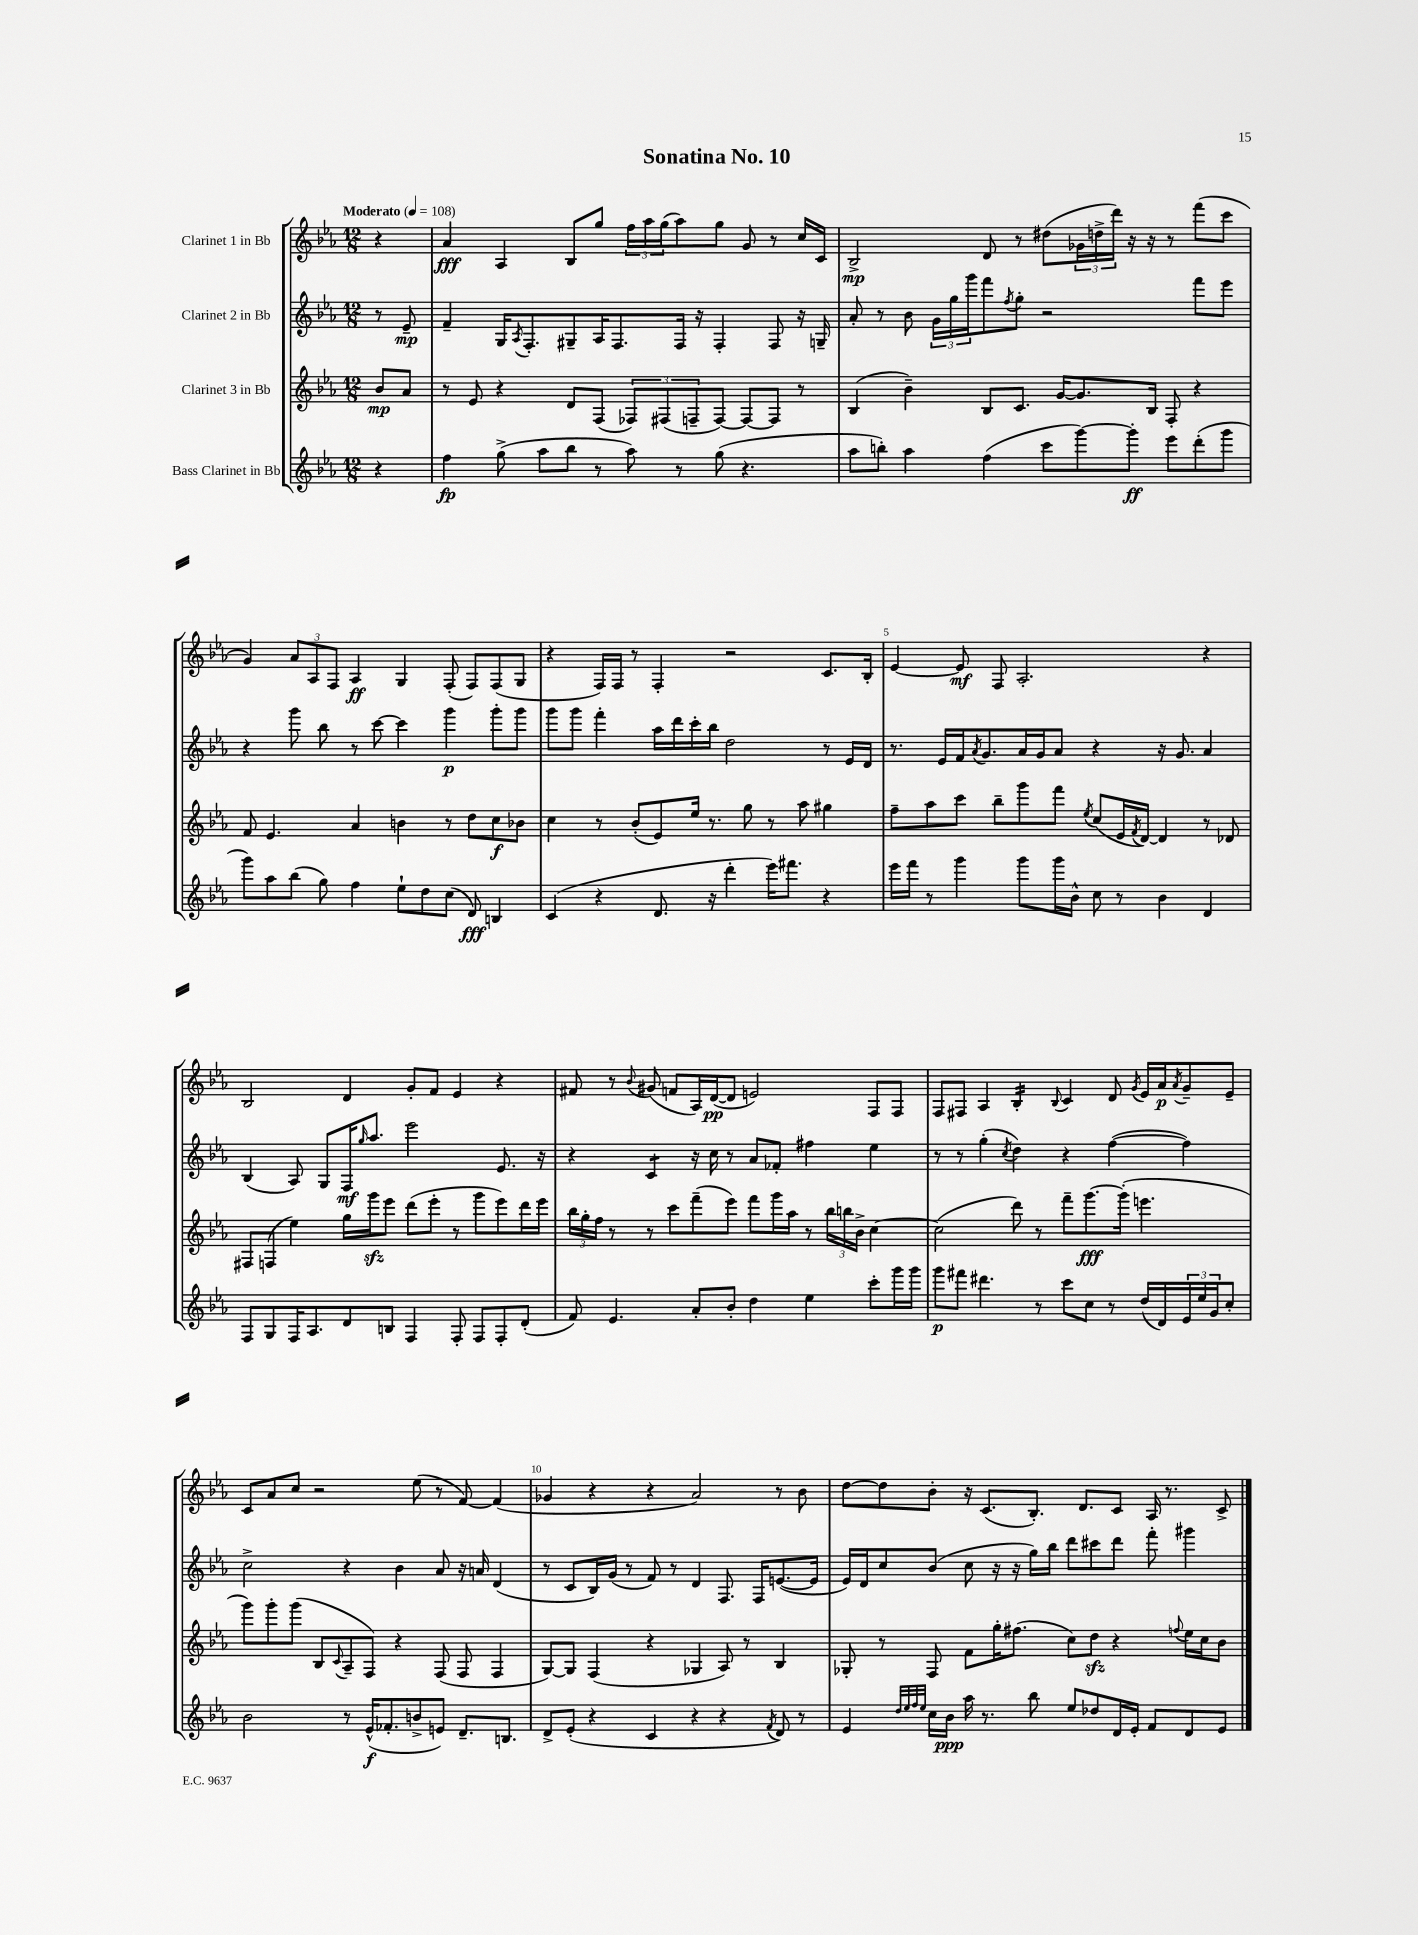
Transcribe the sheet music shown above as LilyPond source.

\header { title = "Sonatina No. 10" }
<<
\new StaffGroup <<
\new Staff = "s0" \with { instrumentName = "Clarinet 1 in Bb" } {
    \clef treble \key ees \major \numericTimeSignature \time 12/8 \partial 4 \tempo "Moderato" 4 = 108
    r4 |
    aes'4\fff aes4 bes8 g''8 \tuplet 3/2 { f''16 aes''16 g''16( } aes''8) g''8 g'8 r8 c''16 c'16 |
    bes2->\mp d'8 r8 dis''8( \tuplet 3/2 { ges'16 d''16-> d'''16) } r16 r16 r8 f'''8( c'''8 |
    g'4) \tuplet 3/2 { aes'8 aes8 f8 } aes4\ff g4 f8-.( f8) f8( g8 |
    r4 f16) f16 r8 f4-. r2 c'8. bes16-. |
    ees'4~ ees'8\mf f8 aes2.-. r4 |
    bes2 d'4 g'8-. f'8 ees'4 r4 |
    fis'8 r8 \appoggiatura { bes'8 } gis'8( f'8 aes16) d'16~\pp( d'8 e'2) f8 f8 |
    f8 fis8 aes4 bes4:16-. \appoggiatura { bes8 } c'4 d'8 \acciaccatura { g'8 } ees'16 aes'16\p \acciaccatura { aes'8 } g'8-- ees'8-- |
    c'8 aes'8 c''8 r2 ees''8( r8 f'8~) f'4( |
    ges'4 r4 r4 aes'2) r8 bes'8 |
    d''8~ d''8 bes'8-. r16 c'8.( bes8.-.) d'8. c'8 aes16 r8. c'8-> \bar "|." |
}
\new Staff = "s1" \with { instrumentName = "Clarinet 2 in Bb" } {
    \clef treble \key ees \major \numericTimeSignature \time 12/8 \partial 4
    r8 ees'8--\mp |
    f'4-- g16 \acciaccatura { aes8 } f8.-. gis8-- aes16 f8. f16 r16 f4-. f8 r16 g16-- |
    aes'8-. r8 bes'8 \tuplet 3/2 { g'16 g''16 g'''16 } f'''8 \acciaccatura { f''8 } g''8-. r2 f'''8 ees'''8 |
    r4 g'''8 bes''8 r8 c'''8~ c'''4 g'''4\p g'''8-. g'''8 |
    g'''8 g'''8 f'''4-. aes''16 d'''16 c'''16-. bes''16 d''2 r8 ees'16 d'16 |
    r8. ees'16 f'16 \acciaccatura { aes'8 } g'8. aes'16 g'16 aes'8 r4 r16 g'8. aes'4 |
    bes4( aes8) g8 f16\mf \grace { g''16 } aes''8. ees'''2 ees'8. r16 |
    r4 c'4:8 r16 c''16 r8 aes'8 fes'8-. fis''4 ees''4 |
    r8 r8 g''4-.( \acciaccatura { c''8 } d''4) r4 f''4~( f''4) |
    c''2-> r4 bes'4 aes'8 r16 a'16 d'4( |
    r8 c'8 bes16) g'16( r8 f'8) r8 d'4 f8. f16 e'8.~( e'16 |
    ees'16) d'16 c''8 bes'8( c''8 r16 r16 g''16) bes''16 d'''8 cis'''8 d'''8 f'''8-. gis'''4 \bar "|." |
}
\new Staff = "s2" \with { instrumentName = "Clarinet 3 in Bb" } {
    \clef treble \key ees \major \numericTimeSignature \time 12/8 \partial 4
    bes'8\mp aes'8 |
    r8 ees'8 r4 d'8 f8( \tuplet 3/2 { fes8) fis8( f8-- } f8~) f8~ f8 r8 |
    bes4( bes'4--) bes8 c'8. g'16~ g'8. bes16 f8-. r4 |
    f'8 ees'4. aes'4 b'4 r8 d''8 c''8\f bes'8 |
    c''4 r8 bes'8-.( ees'8) ees''16 r8. g''8 r8 aes''8 gis''4 |
    f''8-- aes''8 c'''8 bes''8-- g'''8 f'''8 \acciaccatura { ees''8 } c''8( ees'16 \acciaccatura { f'8 } d'16~) d'4 r8 des'8 |
    fis8 f8( ees''4) g''16 g'''16\sfz ees'''8 d'''8( ees'''8-. r8 g'''8 ees'''8) d'''16 ees'''16 |
    \tuplet 3/2 { bes''16 g''16-. f''16 } r8 r8 c'''8 f'''8--( ees'''8) f'''8 g'''16 aes''16 r8 \tuplet 3/2 { bes''16 b''16 bes'16-> } c''4~ |
    c''2( d'''8) r8 f'''8-- g'''8.~\fff g'''16-.( e'''4. |
    g'''8) g'''8-. g'''8( bes8 \appoggiatura { c'8 } aes8-- f8) r4 f8( f8 f4 |
    g8~) g8 f4( r4 ges4 aes8) r8 bes4 |
    ges8-. r8 f8 f'8 g''16-. fis''8.( c''8) d''8\sfz r4 \appoggiatura { f''8 } ees''16 c''16 bes'8 \bar "|." |
}
\new Staff = "s3" \with { instrumentName = "Bass Clarinet in Bb" } {
    \clef treble \key ees \major \numericTimeSignature \time 12/8 \partial 4
    r4 |
    f''4\fp g''8->( aes''8 bes''8 r8 aes''8) r8 g''8( r4. |
    aes''8 b''8-.) aes''4 f''4( c'''8 g'''8~) g'''8-.\ff ees'''8 d'''8-.( g'''8 |
    g'''8) aes''8 bes''8( g''8) f''4 ees''8-! d''8 c''8( d'8\fff) b4 |
    c'4( r4 d'8. r16 d'''4-. ees'''16) fis'''8. r4 |
    ees'''16 f'''16 r8 g'''4 g'''8 g'''16 bes'16-^ c''8 r8 bes'4 d'4 |
    f8 g8 f16 aes8. d'8 b8 f4 f8-. f8 f8-. d'8-.( |
    f'8) ees'4. aes'8-. bes'8-. d''4 ees''4 c'''8-. g'''16 g'''16 |
    g'''8\p fis'''8 dis'''4. r8 c'''8 c''8 r8 d''16( d'16) \tuplet 3/2 { ees'16 ees''16 g'16 } c''8-. |
    bes'2 r8 ees'16-^\f( fes'8.-. b'8-> e'8) d'8.-- b8. |
    d'8-> ees'8-.( r4 c'4 r4 r4 \acciaccatura { f'8 } d'8) r8 |
    ees'4 \grace { d''32 ees''32 f''32 ees''32 } c''16 bes'16\ppp aes''16 r8. bes''8 ees''8 des''8 d'16 ees'16-. f'8 d'8 ees'8 \bar "|." |
}
>>
>>
\layout { \context { \Score \override BarNumber.break-visibility = ##(#f #t #t) barNumberVisibility = #(every-nth-bar-number-visible 5) } }
